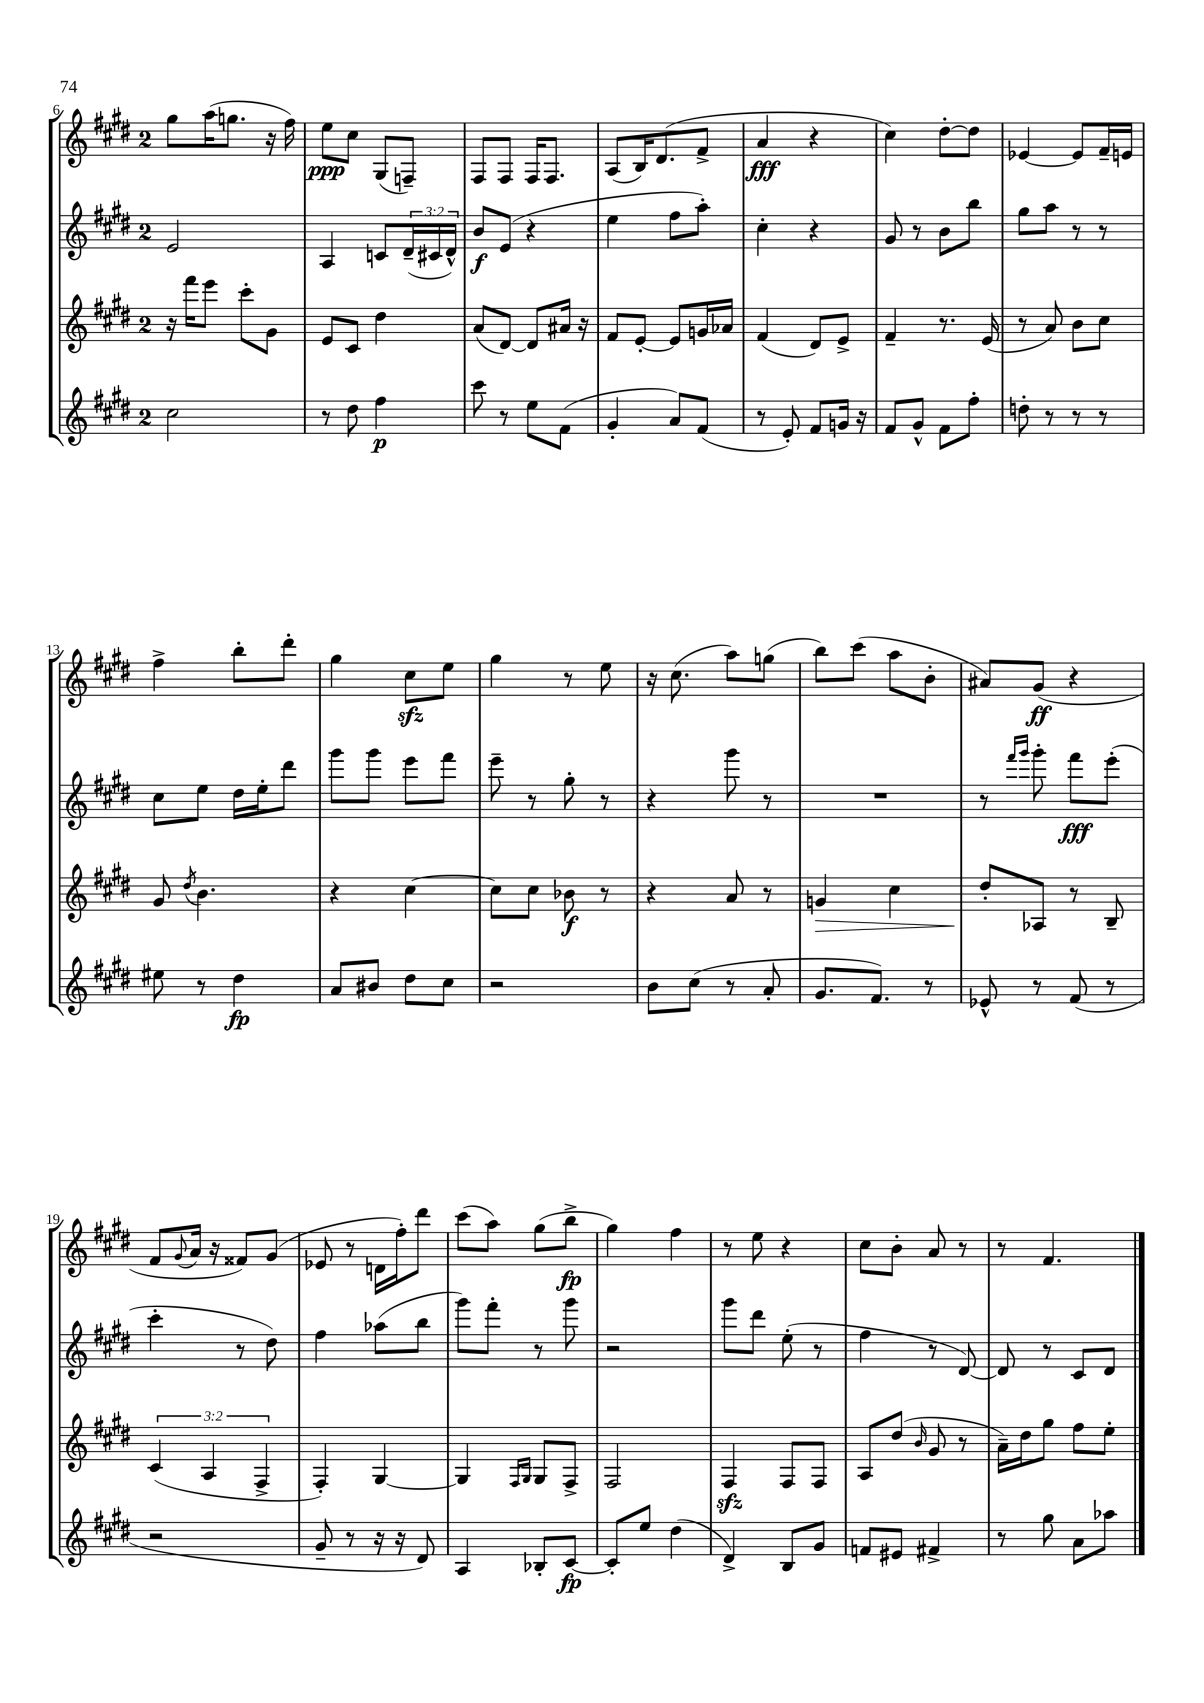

**kern	**kern	**kern	**kern
*staff4	*staff3	*staff2	*staff1
*clefG2	*clefG2	*clefG2	*clefG2
*k[f#c#g#d#]	*k[f#c#g#d#]	*k[f#c#g#d#]	*k[f#c#g#d#]
*M2/4	*M2/4	*M2/4	*M2/4
2cc#	16r	2e	8gg#
.	16fff#	.	.
.	8eee	.	(16aa
.	.	.	8.gg
.	8ccc#'	.	.
.	8g#	.	16r
.	.	.	16ff#)
=	=	=	=
8r	8e	4A	8ee
8dd#	8c#	.	8cc#
4ff#	4dd#	8c	(8G#
.	.	(24d#~	8F~)
.	.	24c#	.
.	.	24d#^^)	.
=	=	=	=
8ccc#	(8a	8b	8F#
8r	[8d#)	(8e	8F#
8ee	8d#]	4r	16F#
.	.	.	8.F#
(8f#	16a#	.	.
.	16r	.	.
=	=	=	=
4g#'	8f#	4ee	(8A
.	[8e'	.	16B)
.	.	.	(8.d#
8a)	8e]	8ff#	.
(8f#	16g	8aa')	8f#^
.	16a-	.	.
=	=	=	=
8r	(4f#	4cc#'	4a
8e')	.	.	.
8f#	8d#)	4r	4r
16g	8e^	.	.
16r	.	.	.
=	=	=	=
8f#	4f#~	8g#	4cc#)
8g#^^	.	8r	.
8f#	8.r	8b	[8dd#'
8ff#'	.	8bb	8dd#]
.	(16e	.	.
=	=	=	=
8dd'	8r	8gg#	[4e-
8r	8a)	8aa	.
8r	8b	8r	8e-]
8r	8cc#	8r	16f#~
.	.	.	16e
=	=	=	=
8ee#	8g#	8cc#	4ff#^
.	8qdd#	.	.
8r	4.b	8ee	.
4dd#	.	16dd#	8bb'
.	.	16ee'	.
.	.	8ddd#	8ddd#'
=	=	=	=
8a	4r	8ggg#	4gg#
8b#	.	8ggg#	.
8dd#	[4cc#	8eee	8cc#
8cc#	.	8fff#	8ee
=	=	=	=
2r	8cc#]	8eee~	4gg#
.	8cc#	8r	.
.	8b-	8gg#'	8r
.	8r	8r	8ee
=	=	=	=
8b	4r	4r	16r
.	.	.	(8.cc#
(8cc#	.	.	.
8r	8a	8ggg#	8aa)
8a'	8r	8r	(8gg
=	=	=	=
8.g#	4g	2r	8bb)
.	.	.	(8ccc#
8.f#)	.	.	.
.	4cc#	.	8aa
8r	.	.	8b'
=	=	=	=
8e-^^	8dd#'	8r	8a#)
.	.	16qqfff#	.
.	.	16qqggg#	.
8r	8A-	8ggg#'	(8g#
(8f#	8r	8fff#	4r
8r	8B~	(8eee'	.
=	=	=	=
2r	(6c#	4ccc#'	8f#
.	.	.	8qqg#
.	.	.	16a
.	6A	.	.
.	.	.	16r
.	.	8r	8f##)
.	6F#^	.	.
.	.	8dd#)	(8g#
=	=	=	=
8g#~	4F#')	4ff#	8e-
8r	.	.	8r
16r	[4G#	(8aa-	16d
16r	.	.	16ff#')
8d#)	.	8bb	8ddd#
=	=	=	=
4A	4G#]	8ggg#)	(8ccc#
.	.	8fff#'	8aa)
.	16qqF#	.	.
.	16qqG#	.	.
8B-'	8G#	8r	(8gg#
[8c#	8F#^	8ggg#	8bb^
=	=	=	=
8c#']	2F#	2r	4gg#)
8ee	.	.	.
(4dd#	.	.	4ff#
=	=	=	=
4d#^)	4F#	8ggg#	8r
.	.	8ddd#	8ee
8B	8F#	(8ee'	4r
8g#	8F#	8r	.
=	=	=	=
8f	8A	4ff#	8cc#
8e#	(8dd#	.	8b'
.	16qqb	.	.
4f#^	8g#	8r	8a
.	8r	[8d#)	8r
=	=	=	=
8r	16a~)	8d#]	8r
.	16dd#	.	.
8gg#	8gg#	8r	4.f#
8a	8ff#	8c#	.
8aa-	8ee'	8d#	.
==	==	==	==
*-	*-	*-	*-
